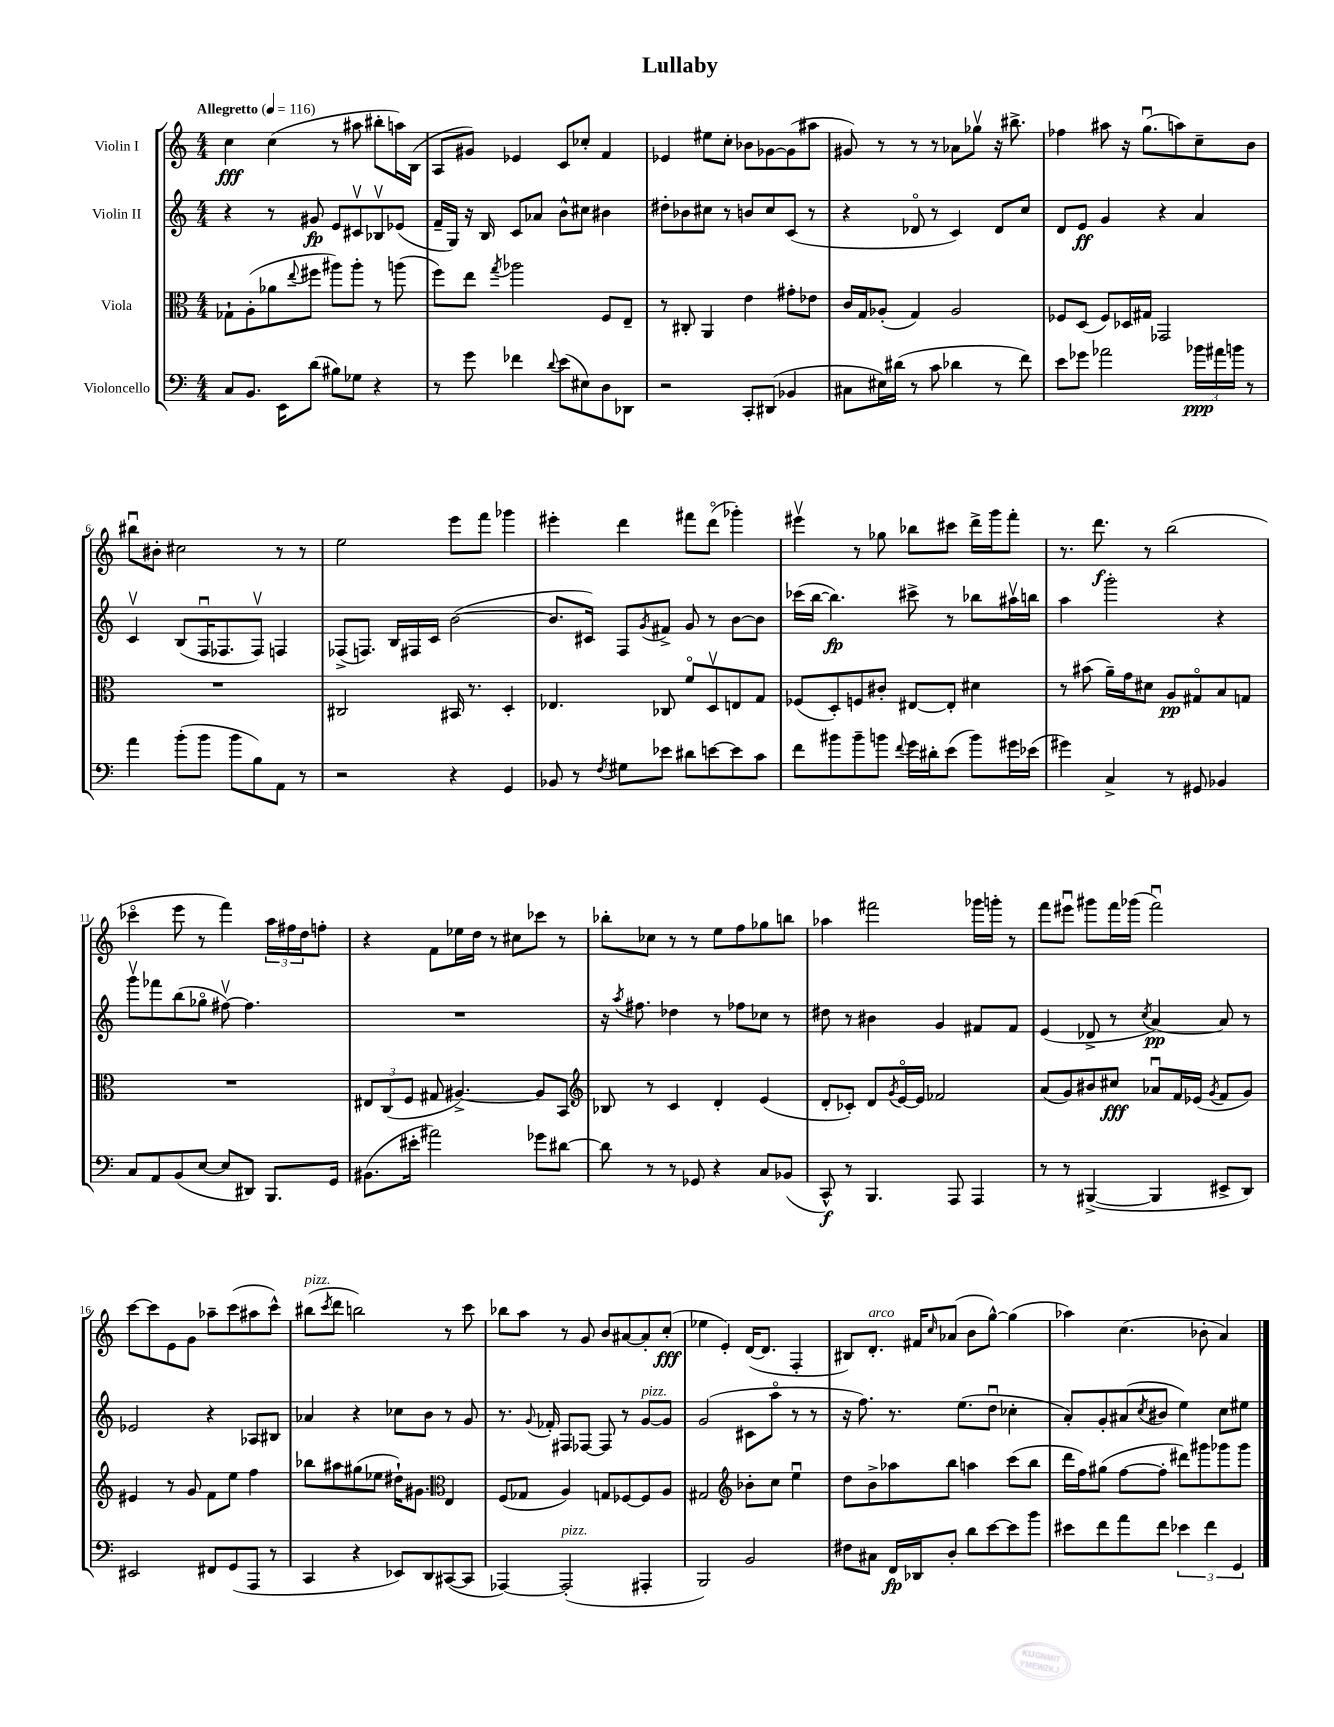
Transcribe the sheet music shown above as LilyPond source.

\header { title = "Lullaby" }
<<
\new StaffGroup <<
\new Staff = "s0" \with { instrumentName = "Violin I" } {
    \clef treble \key c \major \numericTimeSignature \time 4/4 \tempo "Allegretto" 4 = 116
    c''4\fff c''4( r8 ais''8 bis''8-. a''16) b16( |
    a8 gis'8) ees'4 c'8 ces''8-. f'4 |
    ees'4 eis''8 c''8-. bes'8 ges'8~ ges'8( ais''8 |
    gis'8) r8 r8 r8 aes'8 ges''8\upbow r16 bis''8.-> |
    fes''4 ais''8 r16 g''8.\downbow( a''8) c''8-- b'8 |
    bis''8\downbow bis'8-. cis''2 r8 r8 |
    e''2 e'''8 f'''8 ges'''4 |
    eis'''4-. d'''4 fis'''8 d'''8\flageolet( ges'''4-.) |
    eis'''4\upbow r8 ges''8 bes''8 cis'''8 d'''16-> g'''16 f'''8-. |
    r8. d'''8.\f r8 b''2( |
    ces'''4\flageolet e'''8 r8 f'''4) \tuplet 3/2 { a''16 fis''16 d''16 } f''8-. |
    r4 f'8 ees''16 d''16 r8 cis''8 ces'''8 r8 |
    bes''8-. ces''8 r8 r8 e''8 f''8 ges''8 b''8 |
    aes''4 fis'''2 ges'''16 g'''16-. r8 |
    f'''8 eis'''8\downbow gis'''8 f'''16 ges'''16( f'''2\downbow) |
    c'''8~ c'''8 e'8 g'8 aes''8-- c'''8( ais''8 c'''8-^) |
    bis''8^\markup { \italic "pizz." }( \acciaccatura { c'''8 } d'''8 b''2) r8 c'''8 |
    bes''8 a''8 r8 g'8 b'8 ais'8~ ais'8-. c''8-.\fff( |
    ees''4 e'4-.) d'16~( d'8. f4-. |
    bis8) d'8.-.^\markup { \italic "arco" } fis'16 \grace { c''16 } aes'8( b'8 g''8~-^) g''4( |
    aes''4) c''4.( bes'8-. a'4) \bar "|." |
}
\new Staff = "s1" \with { instrumentName = "Violin II" } {
    \clef treble \key c \major \numericTimeSignature \time 4/4
    r4 r8 gis'8\fp e'8 cis'8\upbow bes8\upbow ees'8( |
    f'16-- g16) r16 b16 c'8 aes'8 b'8-^ cis''8 bis'4 |
    dis''8-. bes'8 cis''8 r8 b'8 cis''8 c'8( r8 |
    r4 des'8\flageolet r8 c'4) des'8 c''8 |
    d'8 e'8\ff g'4 r4 a'4 |
    c'4\upbow b8( f16\downbow fes8. fes8\upbow) f4 |
    fes8->( f8.) b16 fis16 c'16 b'2~( |
    b'8. cis'16) f8 \acciaccatura { g'8 } fis'8-> g'8 r8 b'8~ b'8 |
    ces'''16( b''16~ b''4.\fp) cis'''8-> r8 bes''8 ais''16\upbow b''16 |
    a''4 g'''2-. r4 |
    g'''8\upbow fes'''8 b''8( ges''8\flageolet fis''8~\upbow) fis''4. |
    R1 |
    r16 \acciaccatura { a''8 } fis''8. des''4 r8 fes''8 ces''8 r8 |
    dis''8 r8 bis'4 g'4 fis'8 fis'8 |
    e'4( des'8-> r8 \acciaccatura { c''8 } a'4~\pp) a'8 r8 |
    ees'2 r4 aes8 bis8 |
    aes'4 r4 ces''8 b'8 r8 g'8 |
    r8. \appoggiatura { g'8 } fes'16-. fis8 fes8~ fes8 r8 g'8~^\markup { \italic "pizz." } g'8 |
    g'2( cis'8 a''8\flageolet r8 r8 |
    r16 f''8.) r8. e''8.( d''8\downbow ces''4-. |
    a'8-.) g'8-. ais'8( \acciaccatura { c''8 } bis'8 e''4) c''8 eis''8 \bar "|." |
}
\new Staff = "s2" \with { instrumentName = "Viola" } {
    \clef alto \key c \major \numericTimeSignature \time 4/4
    ges8-! a8-.( aes'8 \appoggiatura { e''8 } fis''8 ais''8) ais''8-. r8 a''8( |
    f''8) e''8 \acciaccatura { g''8 } aes''2 f8 e8-- |
    r8 cis8-. a,4 e'4 gis'8-. ees'8 |
    c'16 g16 aes8-.( g4) aes2 |
    fes8 d8( fes8) des16 gis16 ges,2 |
    R1 |
    cis2 bis,16 r8. d4-. |
    ees4. ces8 f'8\flageolet d8\upbow e8 g8 |
    fes8( d8-.) f8 cis'8-. eis8~ eis8-. dis'4 |
    r8 bis'8( a'16--) g'16 dis'8 a8\pp gis8\flageolet b8 g8 |
    R1 |
    \tuplet 3/2 { eis8 c8( f8 } gis8 ais4.~->) ais8 b,8 |
    \clef treble bes8 r8 c'4 d'4-. e'4( |
    d'8-. ces'8-.) d'8 \acciaccatura { g'8 } e'16~\flageolet e'16 fes'2 |
    a'8( g'8) bis'8 cis''8\fff aes'8\downbow f'16 ees'16( \acciaccatura { g'8 } f'8 g'8) |
    eis'4 r8 g'8 f'8 e''8 f''4 |
    bes''8 ais''8 gis''8( ees''8 dis''16-!) gis'8. \clef alto e4 |
    f8( ges8 a4) g8 fes8~ fes8 a8 |
    gis2 \clef treble bes'8-. c''8 e''4\downbow |
    d''8 b'8-> aes''8 b''8 a''4 c'''8( b''8 |
    d'''16 f''16) gis''8( f''8~ f''8-. dis'''8) gis'''8 ges'''8 ges'''8 \bar "|." |
}
\new Staff = "s3" \with { instrumentName = "Violoncello" } {
    \clef bass \key c \major \numericTimeSignature \time 4/4
    c8 b,8. e,16 d'8( bis8) ges8 r4 |
    r8 g'8 fes'4 \appoggiatura { d'8 } e'8( eis8) d8 des,8 |
    r2 c,8-. dis,8( bes,4 |
    cis8 eis16) dis'16( r8 c'8 des'4 r8 f'8) |
    e'8 ges'8 aes'2 \tuplet 3/2 { bes'16\ppp ais'16 b'16 } r8 |
    a'4 b'8-.( b'8 b'8 b8) a,8 r8 |
    r2 r4 g,4 |
    bes,8 r8 \acciaccatura { f8 } gis8 ees'8 dis'8 e'8~ e'8 c'8 |
    f'8 bis'8 bis'8-- b'8 \appoggiatura { f'8 } g'16 dis'16-. e'8( b'8) gis'16 ees'16( |
    gis'4) c4-> r8 gis,8 bes,4 |
    c8 a,8 b,8( e8~ e8 dis,8) b,,8. g,16 |
    bis,8.( eis'16-. ais'2) ges'8 dis'8~ |
    dis'8 r8 r8 ges,8 r4 c8 bes,8( |
    c,8-^\f) r8 b,,4. a,,8 a,,4 |
    r8 r8 bis,,4~->( bis,,4 eis,8-> d,8) |
    eis,2 fis,8 g,8( a,,8 r8 |
    c,4 r4 ees,8) d,8 cis,8~( cis,8 |
    aes,,4~) aes,,2-.^\markup { \italic "pizz." }( ais,,4-. |
    b,,2) b,2 |
    fis8 cis8 f,16\fp des,16 d8-. d'8 e'8~ e'8 b'8 |
    eis'8 f'8 a'8 f'8 \tuplet 3/2 { ees'4 f'4 g,4 } \bar "|." |
}
>>
>>
